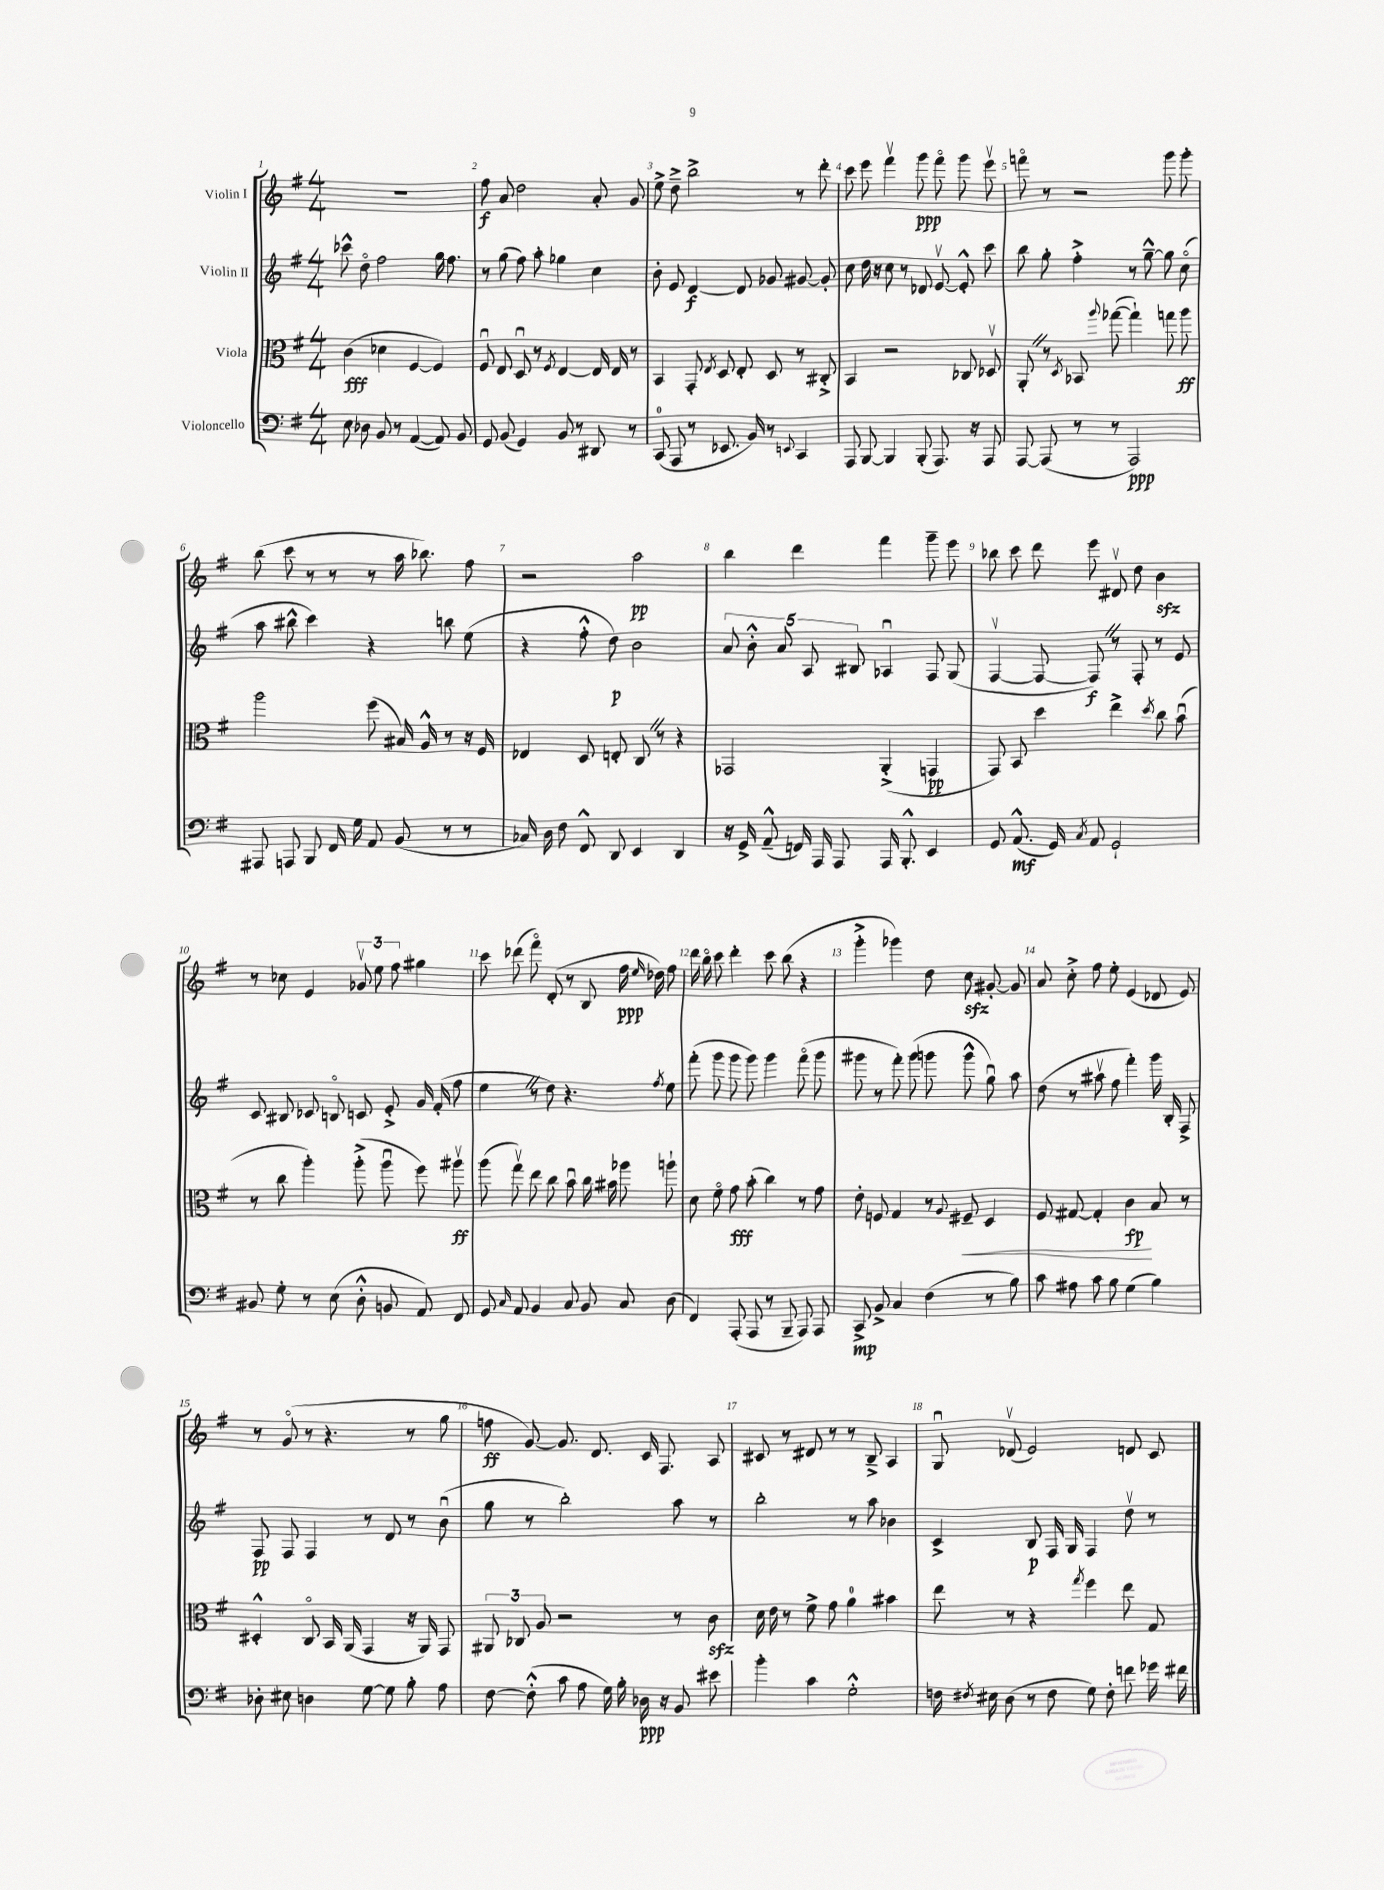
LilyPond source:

<<
\new StaffGroup <<
\new Staff = "s0" \with { instrumentName = "Violin I" } {
    \clef treble \key g \major \numericTimeSignature \time 4/4
    \autoBeamOff R1 |
    fis''8\f a'8 d''2 a'8-. g'8 |
    e''8-> d''8---> b''2-> r8 d'''8-. |
    c'''8 e'''8 fis'''4\upbow g'''8\ppp fis'''8\flageolet g'''8 e'''8\upbow |
    f'''8\flageolet r8 r2 g'''8 g'''8-. |
    b''8( c'''8 r8 r8 r8 a''16 bes''8.) fis''8 |
    r2 a''2\pp |
    b''4 d'''4 fis'''4 g'''8-- e'''8 |
    bes''8 c'''8 d'''8 e'''8 dis'8\upbow d''8 b'4\sfz |
    r8 ces''8 e'4 \tuplet 3/2 { ges'8\upbow e''8 fis''8 } gis''4 |
    c'''8 des'''8( fis'''8\flageolet) d'8-.( r8 b8 fis''16\ppp \grace { e''16 } des''16) fis''8 |
    d'''16 b''16\flageolet c'''8 d'''4-. c'''8 b''8( r4 |
    g'''4-.-> ges'''4) d''8 c''8\sfz gis'8~-. gis'8 |
    a'8 c''8-.-> fis''8 e''8-. e'4( des'8 e'8) |
    r8 g'8\flageolet( r8 r4. r8 g''8 |
    f''8\ff g'8~) g'8. d'8. c'16 fis8. a8 |
    cis'8 r8 dis'8 r8 r8 b8---> a4 |
    g8\downbow des'8\upbow( e'2) d'8 c'8 \bar "|." |
}
\new Staff = "s1" \with { instrumentName = "Violin II" } {
    \clef treble \key g \major \numericTimeSignature \time 4/4
    \autoBeamOff ces'''8-^ d''8\flageolet fis''2 g''16 fis''8. |
    r8 g''8( fis''8) a''8-. ges''4 c''4 |
    b'8-. e'8 d'4~\f d'8 ges'8 gis'8~ gis'8-. |
    c''8 d''16 r16 c''8 r8 des'8 e'8~\upbow e'8-.-^ c'''8 |
    b''8 g''8-. fis''4-.-> r8 g''8~---^ g''8 c''8\flageolet( |
    a''8 bis''8-^ c'''4) r4 b''8 e''8( |
    r4 fis''8-.-^ d''8\p) b'2 |
    \tuplet 5/4 { a'8 b'8-.-^ a'8 a8 bis8 } aes4\downbow fis8 g8( |
    fis4~\upbow fis8~ fis8\f) \once \override BreathingSign.text = \markup { \musicglyph "scripts.caesura.straight" } \breathe r8 fis8-. r8 e'8 |
    c'8 bis8 ces'8 b8\flageolet c'8 e'8-.-> g'16 fis'16-.( fis''8 |
    e''4 \once \override BreathingSign.text = \markup { \musicglyph "scripts.caesura.straight" } \breathe r8 d''8) r4. \acciaccatura { fis''8 } e''8 |
    fis'''8-.( g'''8 g'''8 g'''8) g'''4 fis'''8\flageolet( g'''8 |
    gis'''8 r8 fis'''8-.) gis'''8( g'''8 g'''8-^ g''8\downbow) a''8 |
    d''8( r8 ais''8\upbow fis''8 fis'''4-.) g'''16 b16-. fis8-> |
    fis8\pp fis8 fis4 r8 d'8 r8 b'8\downbow( |
    g''8 r8 b''2-.) a''8 r8 |
    b''2-. r8 a''8 bes'4 |
    c'4-> b8\p fis16 g16 fis4 d''8\upbow r8 \bar "|." |
}
\new Staff = "s2" \with { instrumentName = "Viola" } {
    \clef alto \key g \major \numericTimeSignature \time 4/4
    \autoBeamOff c'4\fff( des'4 fis4~ fis4) |
    fis8\downbow e8 d8\downbow r8 \acciaccatura { fis8 } e4~ e16 e16 r8 |
    b,4 g,8-. \acciaccatura { e8 } d8 e8-. d8 r8 cis8-.-> |
    b,4 r2 ces8 des8\upbow |
    a,8-. \once \override BreathingSign.text = \markup { \musicglyph "scripts.caesura.straight" } \breathe r8 \acciaccatura { d8 } bes,8 \appoggiatura { a''8 } ges''8~( ges''4-!) g''8 a''8\ff |
    a''2 fis''8( bis16) a16-^ r8 r16 fis16 |
    ees4 d8 e8-. c8 \once \override BreathingSign.text = \markup { \musicglyph "scripts.caesura.straight" } \breathe r8 r4 |
    ges,2 a,4-.->( g,4\pp |
    g,8) b,8 d''4 e''4-> \acciaccatura { d''8 } c''8 b'8\downbow( |
    r8 c''8 a''4-.) a''8-.->( a''8\downbow fis''8) ais''8\upbow\ff |
    a''8( g''8\upbow) e''8 c''8 b'8\downbow c''16 bis'16 aes''8 a''8-! |
    d'8 fis'8\flageolet g'8\fff b'8-.( c''4) r8 g'8 |
    e'8-. f8 g4 r8 \appoggiatura { a8 } fis8--\< d4 |
    fis8 gis8~ gis4-. c'4\fp\! b8 r8 |
    dis4-.-^ c8\flageolet b,16 a,16( g,4 r16 a,16) g,8 |
    \tuplet 3/2 { ais,8 ces8 a8 } r2 r8 c'8\sfz |
    d'16 e'16 r8 fis'8-> g'8 a'4-0 bis'4 |
    e''8 r8 r4 \acciaccatura { g''8 } fis''4 e''8 g8 \bar "|." |
}
\new Staff = "s3" \with { instrumentName = "Violoncello" } {
    \clef bass \key g \major \numericTimeSignature \time 4/4
    \autoBeamOff e8 des8 b,8 r8 a,4~( a,8) b,8 |
    g,8 b,8( g,4) b,8 r8 dis,8 r8 |
    c,8-0( a,,8 r8 ees,8. b,16) r8 \appoggiatura { e,8 } c,4 |
    a,,8 b,,8~ b,,4 b,,8-.( a,,8.) r16 a,,8 |
    a,,8~ a,,8( r8 r8 a,,2\ppp) |
    ais,,8 a,,8 b,,8 fis,16 g16 a,8 b,8( r8 r8 |
    ces16) d16 fis8 fis,8-^ d,8 e,4 d,4 |
    r16 g,16-> a,8---^( f,16) a,,16 a,,8 a,,16 b,,8.-.-^ e,4 |
    g,8 a,8.-^\mf( g,16) \acciaccatura { c8 } a,8 g,2-! |
    bis,8 g8-. r8 e8( d8-.-^ b,8 a,8) fis,8 |
    g,8 \grace { c16 } a,8 b,4 c8 b,8 c8 d8( |
    fis,4) a,,8-.( a,,8 r8 b,,8-- a,,8) a,,8 |
    c,8->\mp b,8-> c4 fis4( r8 b8) |
    c'8 ais8 c'8 b8 g4( b4) |
    des8-. eis8 d4 g8~ g8 b8-. a8 |
    fis8~ fis8-.-^( c'8 a8 g16) b16-. des16\ppp r16 b,8 eis'8 |
    b'4-. c'4 g2-.-^ |
    f16 \acciaccatura { fis8 } eis16 d8( r8 fis8 g8) fis8-. f'8 ges'16 fis'16 \bar "|." |
}
>>
>>
\layout { \context { \Score \override BarNumber.break-visibility = ##(#f #t #t) barNumberVisibility = #all-bar-numbers-visible } }
